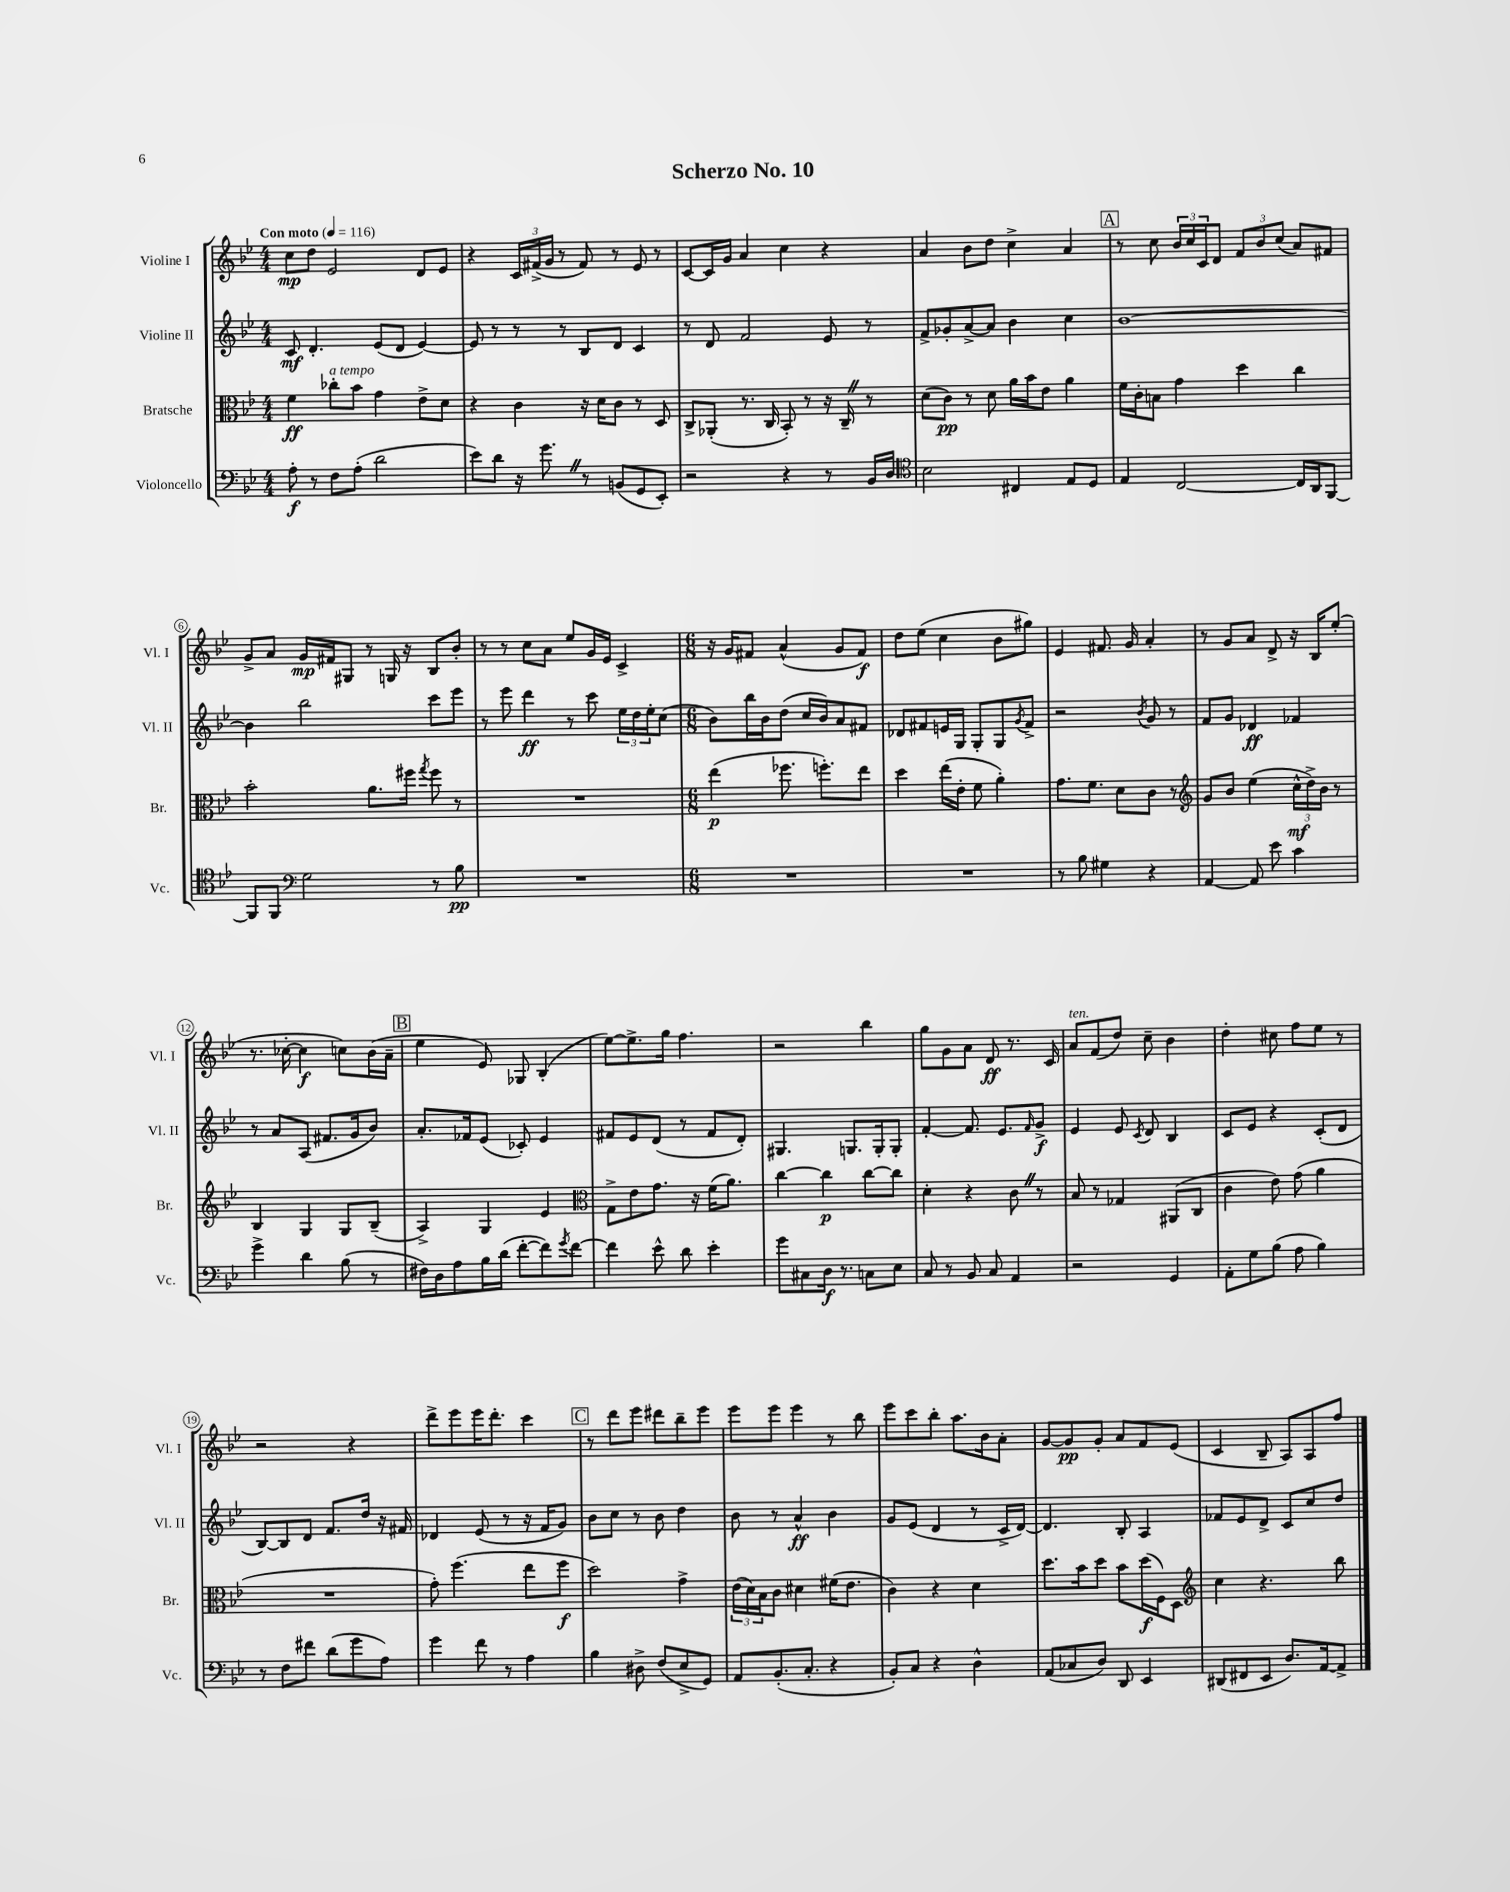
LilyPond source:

\header { title = "Scherzo No. 10" }
<<
\new StaffGroup <<
\new Staff = "s0" \with { instrumentName = "Violine I" shortInstrumentName = "Vl. I" } {
    \clef treble \key bes \major \numericTimeSignature \time 4/4 \tempo "Con moto" 4 = 116
    c''8\mp d''8 ees'2 d'8 ees'8 |
    r4 \tuplet 3/2 { c'16 fis'16->( g'16 } r8 fis'8) r8 ees'8 r8 |
    c'8~ c'16 g'16 a'4 c''4 r4 |
    a'4 bes'8 d''8 c''4-> a'4 |
    \mark \markup { \box "A" } r8 c''8 \tuplet 3/2 { bes'16 c''16 c'16 } d'8 \tuplet 3/2 { f'8 bes'8 c''8( } a'8) fis'8 |
    g'8-> a'8 g'16\mp fis'16 gis8 r8 g16 r16 bes8 bes'8-. |
    r8 r8 c''8 a'8 ees''8 g'16 ees'16 c'4-> |
    \numericTimeSignature \time 6/8 r16 g'16 fis'8 a'4-^( g'8 fis'8\f) |
    d''8 ees''8( c''4 bes'8 gis''8) |
    ees'4 fis'8. g'16 a'4-. |
    r8 g'8 a'8 d'8-> r16 bes16 ees''8-.( |
    r8. ces''16~-. ces''4\f c''8) bes'16( a'16-- |
    \mark \markup { \box "B" } ees''4 ees'8) ges8 bes4-.( |
    ees''8~) ees''8.-> g''16 f''4. |
    r2 bes''4 |
    g''8 g'8 a'8 d'8\ff r8. c'16 |
    a'8^\markup { \italic "ten." } f'8( d''8) c''8-- bes'4 |
    d''4-. cis''8 f''8 ees''8 r8 |
    r2 r4 |
    d'''8-> ees'''8 ees'''16 d'''8.-. c'''4 |
    \mark \markup { \box "C" } r8 d'''8 ees'''8 dis'''8 bes''8-- ees'''8 |
    ees'''8 ees'''8 ees'''4 r8 bes''8 |
    ees'''8 c'''8 bes''8-. a''8. bes'16 a'8-. |
    g'8~ g'8\pp g'8-. a'8 f'8 ees'8( |
    c'4 bes8-- a8) a8 f''8 \bar "|." |
}
\new Staff = "s1" \with { instrumentName = "Violine II" shortInstrumentName = "Vl. II" } {
    \clef treble \key bes \major \numericTimeSignature \time 4/4
    c'8\mf d'4.-. ees'8( d'8 ees'4~) |
    ees'8 r8 r8 r8 bes8 d'8 c'4 |
    r8 d'8 f'2 ees'8 r8 |
    f'8-> ges'8-. a'8~-> a'8 bes'4 c''4 |
    \mark \markup { \box "A" } bes'1~ |
    bes'4 bes''2 c'''8 ees'''8 |
    r8 ees'''8 d'''4\ff r8 c'''8 \tuplet 3/2 { ees''16 d''16 ees''16-. } c''8( |
    \numericTimeSignature \time 6/8 bes'8) bes''16 bes'16 d''8( c''16 bes'16) a'8 fis'8 |
    des'8 fis'8 e'16 g16 g8-. g8 \acciaccatura { g'8 } fis'8-> |
    r2 \acciaccatura { bes'8 } g'8 r8 |
    f'8 g'8 des'4\ff fes'4 |
    r8 a'8 a8( fis'8. g'16 bes'8) |
    \mark \markup { \box "B" } a'8.-. fes'16 ees'8( ces'8-.) ees'4 |
    fis'8 ees'8 d'8( r8 fis'8 d'8-.) |
    gis4. g8. g16-. g8-. |
    f'4~-. f'8. ees'8. \grace { f'16 } g'8->\f |
    ees'4 ees'8 \acciaccatura { c'8 } d'8 bes4 |
    c'8 ees'8 r4 c'8-.( d'8 |
    bes8~) bes8 d'8 f'8. d''16 r16 fis'16 |
    des'4 ees'8( r8 r16 f'16 g'8) |
    \mark \markup { \box "C" } bes'8 c''8 r8 bes'8 d''4 |
    bes'8 r8 a'4-^\ff bes'4 |
    g'8 ees'8( d'4 r8 c'16-> d'16~) |
    d'4. bes8-. a4 |
    fes'8 ees'8 d'8-> c'8 c''8 d''8 \bar "|." |
}
\new Staff = "s2" \with { instrumentName = "Bratsche" shortInstrumentName = "Br." } {
    \clef alto \key bes \major \numericTimeSignature \time 4/4
    f'4\ff ces''8-.^\markup { \italic "a tempo" } bes'8 g'4 ees'8-> d'8 |
    r4 c'4 r16 d'16 c'8 r8 d8 |
    c8-> aes,8-.( r8. c16 bes,8-.) r8 r16 c16-- \once \override BreathingSign.text = \markup { \musicglyph "scripts.caesura.straight" } \breathe r8 |
    d'8( c'8\pp) r8 d'8 a'16 bes'16 ees'8 a'4 |
    \mark \markup { \box "A" } f'16 c'16-. b8 g'4 d''4 c''4 |
    bes'2-. a'8. fis''16 \acciaccatura { g''8 } fis''8 r8 |
    R1 |
    \numericTimeSignature \time 6/8 ees''4\p( fes''8. f''8.-.) ees''8 |
    d''4 ees''16( ees'16-. f'8 a'4-.) |
    g'8. f'8. d'8 c'8 r8 |
    \clef treble g'8 bes'8 ees''4( \tuplet 3/2 { c''16-^\mf d''16->) bes'16 } r8 |
    bes4 g4 g8 bes8--( |
    \mark \markup { \box "B" } a4->) g4 ees'4 |
    \clef alto g8-> ees'8 g'8. r16 f'16( a'8.) |
    c''4~ c''4\p c''8~ c''8 |
    d'4-. r4 c'8 \once \override BreathingSign.text = \markup { \musicglyph "scripts.caesura.straight" } \breathe r8 |
    bes8 r8 ges4 ais,8( c8 |
    c'4 ees'8) g'8( a'4 |
    R2. |
    g'8-.) f''4.( ees''8 f''8\f |
    \mark \markup { \box "C" } d''2) g'4-> |
    \tuplet 3/2 { ees'16( d'16) bes16 } c'8 dis'4 fis'16( ees'8. |
    c'4) r4 d'4 |
    d''8. bes'16 d''8 bes'8 d''16\f( f16) d8 |
    \clef treble c''4 r4. bes''8 \bar "|." |
}
\new Staff = "s3" \with { instrumentName = "Violoncello" shortInstrumentName = "Vc." } {
    \clef bass \key bes \major \numericTimeSignature \time 4/4
    a8-.\f r8 f8 a8-.( d'2 |
    ees'8) d'8 r16 g'8. \once \override BreathingSign.text = \markup { \musicglyph "scripts.caesura.straight" } \breathe r8 b,8( g,8 ees,8-.) |
    r2 r4 r8 bes,16 d16 |
    \clef tenor bes2 cis4 ees8 d8 |
    \mark \markup { \box "A" } ees4 c2~ c16 a,16 f,8~ |
    f,8 f,8 \clef bass g2 r8 bes8\pp |
    R1 |
    \numericTimeSignature \time 6/8 R2. |
    R2. |
    r8 bes8 gis4 r4 |
    a,4~ a,8 ees'8 c'4 |
    g'4-> d'4 bes8( r8 |
    \mark \markup { \box "B" } fis16) d16 a8 bes16 d'16( f'8~-. f'8) \acciaccatura { g'8 } f'8~ |
    f'4 ees'8-^ d'8 ees'4-. |
    g'8 cis8 d16\f r8. c8 ees8 |
    c8 r8 bes,8 c8 a,4 |
    r2 g,4 |
    a,8-. g8 bes8( a8 bes4) |
    r8 f8 fis'8 d'8( g'8 a8) |
    g'4 f'8 r8 a4 |
    \mark \markup { \box "C" } bes4 dis8-> f8( ees8-> g,8) |
    a,8 bes,8.-.( c8.-. r4 |
    bes,8-.) c8 r4 d4-^ |
    a,8( ces8 d8) d,8 ees,4 |
    dis,8( fis,8 ees,8 d8.) a,16~ a,8-> \bar "|." |
}
>>
>>
\layout { \context { \Score \override BarNumber.stencil = #(make-stencil-circler 0.1 0.3 ly:text-interface::print) } }
